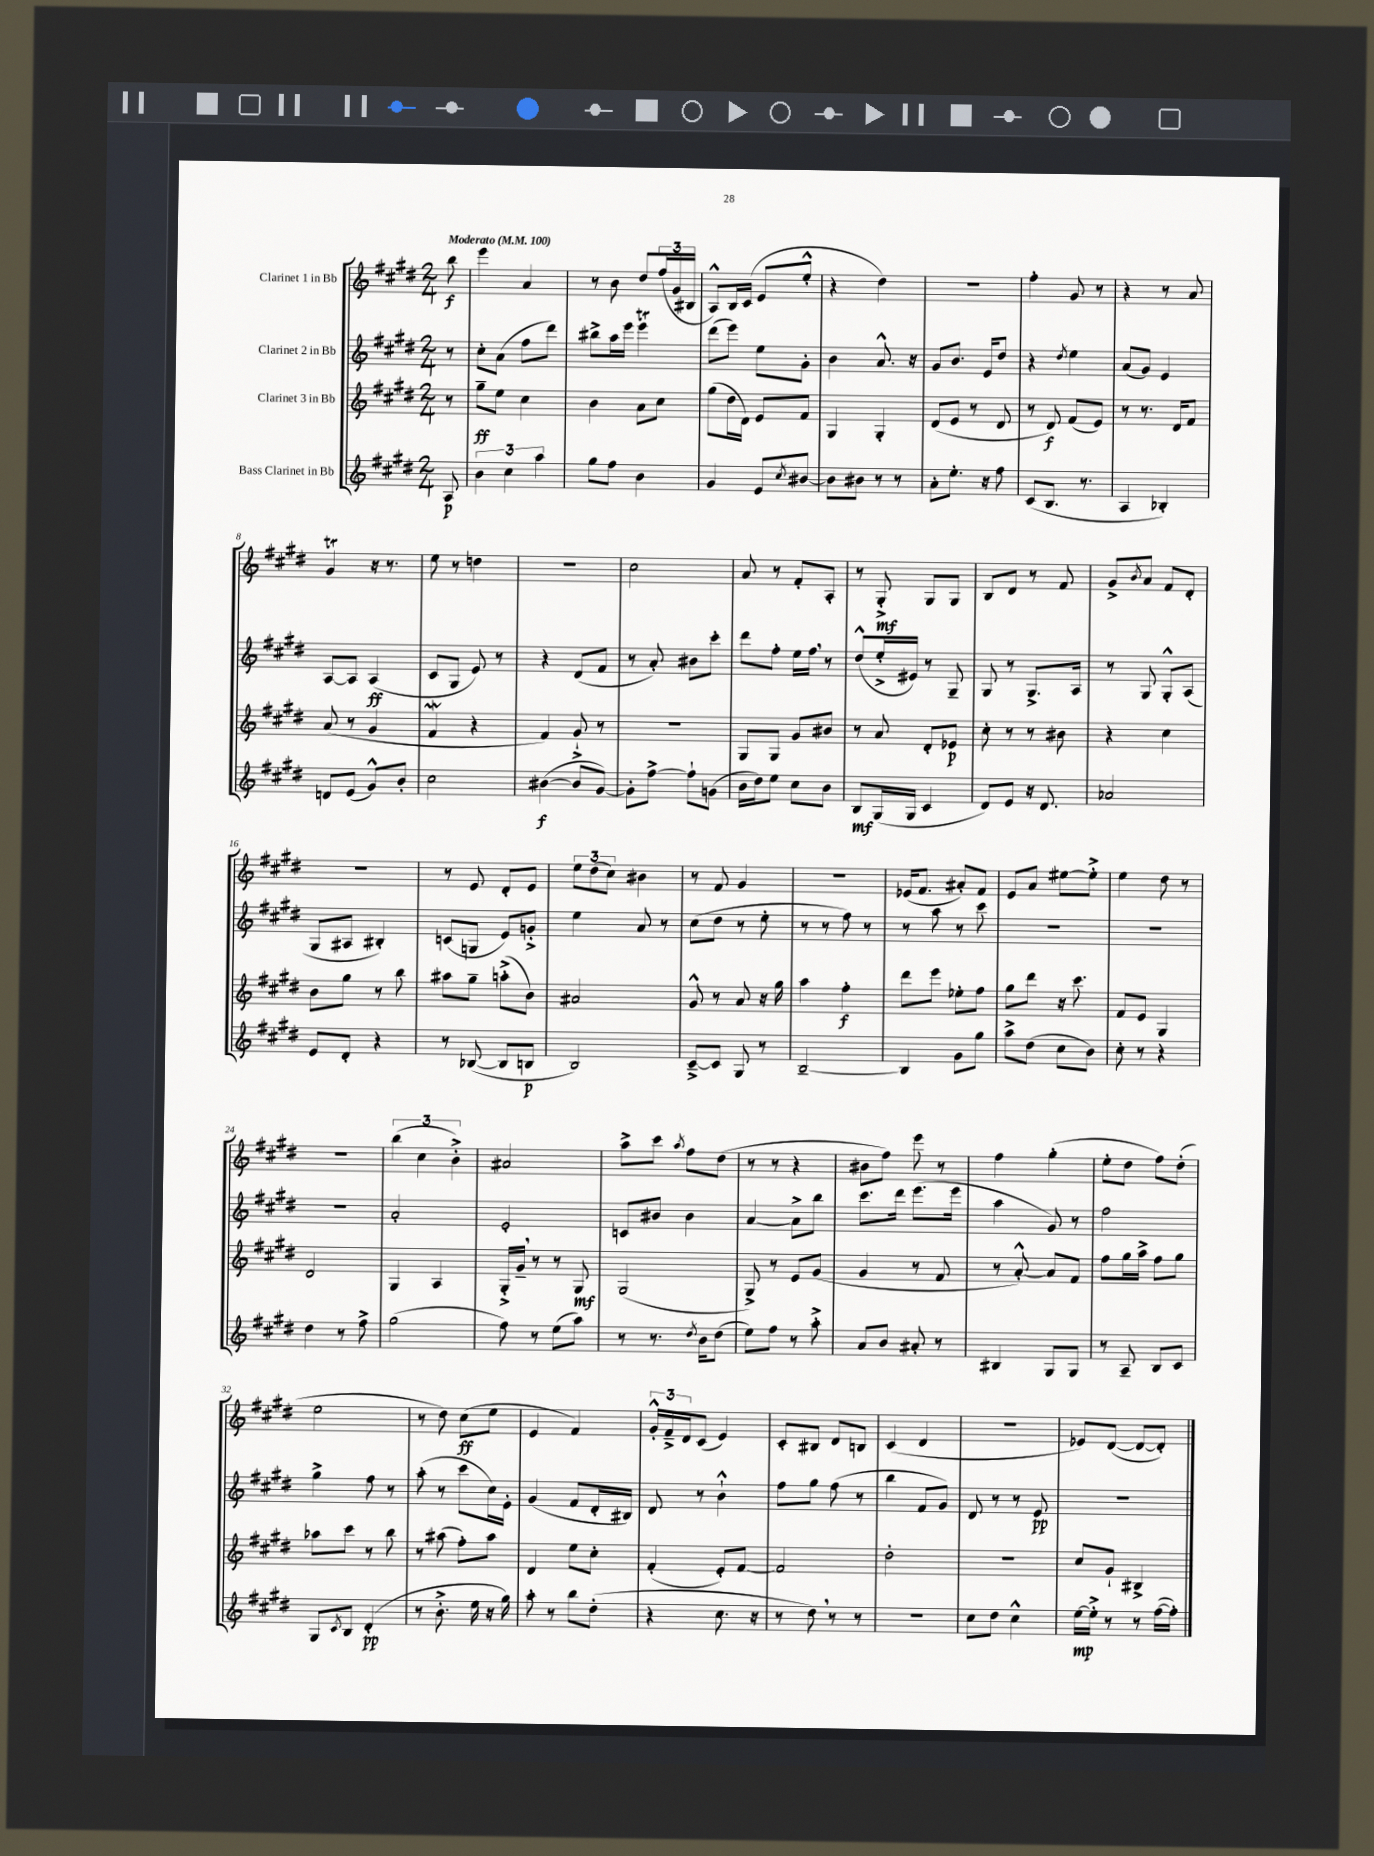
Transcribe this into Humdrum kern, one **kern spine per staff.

**kern	**dynam	**kern	**dynam	**kern	**dynam	**kern	**dynam
*part4	*part4	*part3	*part3	*part2	*part2	*part1	*part1
*staff4	*staff4	*staff3	*staff3	*staff2	*staff2	*staff1	*staff1
*I"Bass Clarinet in Bb	*	*I"Clarinet 3 in Bb	*	*I"Clarinet 2 in Bb	*	*I"Clarinet 1 in Bb	*
*clefG2	*	*clefG2	*	*clefG2	*	*clefG2	*
*k[f#c#g#d#]	*	*k[f#c#g#d#]	*	*k[f#c#g#d#]	*	*k[f#c#g#d#]	*
*M2/4	*	*M2/4	*	*M2/4	*	*M2/4	*
*MM100	*	*MM100	*	*MM100	*	*MM100	*
=	=	=	=	=	=	=	=
!	!	!	!	!	!	!LO:TX:a:B:t=Moderato	!
8A/	p	8r	.	8r	.	8bb\	f
=1	=1	=1	=1	=1	=1	=1	=1
6b\	.	8gg#~\L	ff	8cc#'\L	.	4eee\	.
.	.	8ee\J	.	(8a\J	.	.	.
6cc#\	.	.	.	.	.	.	.
.	.	4cc#\	.	8ff#\L	.	4a/	.
6aa\	.	.	.	.	.	.	.
.	.	.	.	8ddd#\J)	.	.	.
=2	=2	=2	=2	=2	=2	=2	=2
8gg#\L	.	4b\	.	8bb#X^\L	.	8r	.
8ff#\J	.	.	.	16aa\L	.	8b\	.
.	.	.	.	16eee\JJ	.	.	.
4b\	.	8a\L	.	4eeeT\	.	8dd#/L	.
.	.	8cc#\J	.	.	.	(24ff#/L	.
.	.	.	.	.	.	24g#/	.
.	.	.	.	.	.	24B#X/JJ	.
=3	=3	=3	=3	=3	=3	=3	=3
4g#/	.	(8gg#\L	.	(8ddd#\L	.	8A^^/L)	.
.	.	16dd#\L	.	8eee\J)	.	16B/L	.
.	.	16d#\JJ)	.	.	.	(16c#/JJ	.
8e/L	.	8e/L	.	8ee\L	.	8e/L	.
8qcc#/	.	.	.	.	.	.	.
[8b#X/J	.	8f#/J	.	8g#'\J	.	8ee'^^/J	.
=4	=4	=4	=4	=4	=4	=4	=4
8b#\L]	.	4G#/	.	4b\	.	4r	.
8b#X\J	.	.	.	.	.	.	.
8r	.	4G#'/	.	8.a^^/	.	4dd#\)	.
8r	.	.	.	.	.	.	.
.	.	.	.	16r	.	.	.
=5	=5	=5	=5	=5	=5	=5	=5
8a'\L	.	(8d#/L	.	8g#/L	.	2r	.
8.ee'\J	.	8e/J	.	8.b/J	.	.	.
.	.	8r	.	.	.	.	.
16r	.	.	.	16e/KL	.	.	.
8ff#\	.	8d#/	.	8dd#/J	.	.	.
=6	=6	=6	=6	=6	=6	=6	=6
(8c#/L	.	8r	.	4r	.	4ff#'\	.
8.B/J	.	8d#/)	f	.	.	.	.
.	.	.	.	8qdd#/	.	.	.
.	.	(8f#/L	.	4ee\	.	8g#/	.
8.r	.	.	.	.	.	.	.
.	.	8e/J)	.	.	.	8r	.
=7	=7	=7	=7	=7	=7	=7	=7
4A/	.	8r	.	(8a/L	.	4r	.
.	.	8.r	.	8g#/J)	.	.	.
4B-X'/)	.	.	.	4e/	.	8r	.
.	.	16d#/KL	.	.	.	.	.
.	.	8f#/J	.	.	.	8a/	.
!!LO:LB:g=z
=8	=8	=8	=8	=8	=8	=8	=8
8dn/L	.	(8a/	.	[8A/L	.	4g#t/	.
(8e/J	.	8r	.	8A/J]	.	.	.
8g#^^/L)	.	4g#/	.	(4A/	ff	16r	.
.	.	.	.	.	.	8.r	.
8b'/J	.	.	.	.	.	.	.
=9	=9	=9	=9	=9	=9	=9	=9
2cc#\	.	4f#W/	.	8c#/L	.	8ee\	.
.	.	.	.	8G#/J	.	8r	.
.	.	4r	.	8e/)	.	4ddn\	.
.	.	.	.	8r	.	.	.
=10	=10	=10	=10	=10	=10	=10	=10
([4b#X\	f	4f#/)	.	4r	.	2r	.
8b#/L]	.	8g#`^/	.	(8d#/L	.	.	.
[8g#/J)	.	8r	.	8f#/J	.	.	.
=11	=11	=11	=11	=11	=11	=11	=11
8g#'\L]	.	2r	.	8r	.	2cc#\	.
[8ff#^\J	.	.	.	8a'/)	.	.	.
8ff#`\L]	.	.	.	8b#X\L	.	.	.
(8gn\J	.	.	.	8ccc#'\J	.	.	.
=12	=12	=12	=12	=12	=12	=12	=12
16b\LL	.	8G#/L	.	8ddd#\L	.	8a/	.
16dd#\J)	.	.	.	.	.	.	.
8ee\J	.	8G#/J	.	8ff#'\J	.	8r	.
8cc#\L	.	8g#/L	.	16ee\LL	.	8f#'/L	.
.	.	.	.	16ff#,\JJ	.	.	.
8b\J	.	8b#X/J	.	8r	.	8A'/J	.
=13	=13	=13	=13	=13	=13	=13	=13
8B/L	mf	8r	.	(8dd#^^/L	.	8r	.
(16G#/L	.	8a/	.	16ee'^/L	.	8G#'^/	mf
16G#/JJ	.	.	.	16e#X/JJ)	.	.	.
4c#/	.	8d#'/L	.	8r	.	8G#/L	.
.	.	8e-X/J	p	8G#~/	.	8G#/J	.
=14	=14	=14	=14	=14	=14	=14	=14
8d#/L)	.	8cc#'\	.	8G#/	.	8B/L	.
8e/J	.	8r	.	8r	.	8d#/J	.
16r	.	8r	.	8.G#^/L	.	8r	.
8.d#/	.	.	.	.	.	.	.
.	.	8b#X\	.	.	.	8f#/	.
.	.	.	.	16A/Jk	.	.	.
=15	=15	=15	=15	=15	=15	=15	=15
2a-X/	.	4r	.	8r	.	8g#^/L	.
.	.	.	.	.	.	8qb/	.
.	.	.	.	8G#/	.	8a/J	.
.	.	4cc#\	.	8G#'^^/L	.	8f#/L	.
.	.	.	.	(8A/J	.	8d#'/J	.
!!LO:LB:g=z
=16	=16	=16	=16	=16	=16	=16	=16
8e/L	.	8b\L	.	8G#/L	.	2r	.
8d#'/J	.	8gg#\J	.	8A#X/J	.	.	.
4r	.	8r	.	4B#X'/)	.	.	.
.	.	8bb\	.	.	.	.	.
=17	=17	=17	=17	=17	=17	=17	=17
8r	.	8aa#X\L	.	(8cn/L	.	8r	.
([8B-X/	.	8gg#~\J	.	8Gn/J	.	8e/	.
8B-/L]	.	(8aan'^\L	.	8e/L)	.	8d#'/L	.
8Bn/J	p	8b\J)	.	8gn'^/J	.	8e/J	.
=18	=18	=18	=18	=18	=18	=18	=18
2B/)	.	2a#X/	.	4ee\	.	12ee\L	.
.	.	.	.	.	.	(12dd#\	.
.	.	.	.	.	.	12cc#\J)	.
.	.	.	.	8a/	.	4b#X\	.
.	.	.	.	8r	.	.	.
=19	=19	=19	=19	=19	=19	=19	=19
[8c#~^/L	.	8g#^^/	.	(8cc#\L	.	8r	.
8c#/J]	.	8r	.	8dd#\J	.	8f#/	.
8G#/	.	8a/	.	8r	.	4g#/	.
8r	.	16r	.	8ee'\	.	.	.
.	.	16gg#\	.	.	.	.	.
=20	=20	=20	=20	=20	=20	=20	=20
[2B~/	.	4aa\	.	8r	.	2r	.
.	.	.	.	8r	.	.	.
.	.	4ff#'\	f	8ff#\)	.	.	.
.	.	.	.	8r	.	.	.
=21	=21	=21	=21	=21	=21	=21	=21
4B/]	.	8ddd#\L	.	8r	.	(16e-X/KL	.
.	.	.	.	.	.	8.f#/J	.
.	.	8eee\J	.	8aa\	.	.	.
8g#\L	.	8ee-X'\L	.	8r	.	8a#X'/L)	.
8gg#\J	.	8ff#\J	.	8ccc#\	.	8f#/J	.
=22	=22	=22	=22	=22	=22	=22	=22
8aa^\L	.	8gg#\L	.	2r	.	8e/L	.
(8dd#\J	.	8ddd#\J	.	.	.	8a/J	.
8cc#\L	.	16r	.	.	.	[8ee#X\L	.
.	.	8.ccc#\	.	.	.	.	.
8b\J)	.	.	.	.	.	8ee#'^\J]	.
=23	=23	=23	=23	=23	=23	=23	=23
8cc#'\	.	8f#/L	.	2r	.	4ee\	.
8r	.	8e/J	.	.	.	.	.
4r	.	4G#/	.	.	.	8dd#\	.
.	.	.	.	.	.	8r	.
!!LO:LB:g=z
=24	=24	=24	=24	=24	=24	=24	=24
4dd#\	.	2d#/	.	2r	.	2r	.
8r	.	.	.	.	.	.	.
8ff#^\	.	.	.	.	.	.	.
=25	=25	=25	=25	=25	=25	=25	=25
(2gg#\	.	4G#/	.	2a'/	.	(6bb\	.
.	.	.	.	.	.	6cc#\	.
.	.	4A/	.	.	.	.	.
.	.	.	.	.	.	6b'^\)	.
=26	=26	=26	=26	=26	=26	=26	=26
8ff#\)	.	16G#'^/LL	.	2e'/	.	2a#X/	.
.	.	16g#~,/JJ	.	.	.	.	.
8r	.	8r	.	.	.	.	.
(8ee\L	.	8r	.	.	.	.	.
8aa\J)	.	8G#/	mf	.	.	.	.
=27	=27	=27	=27	=27	=27	=27	=27
8r	.	(2G#/	.	8cn/L	.	8aa^\L	.
8.r	.	.	.	8b#X/J	.	8ccc#\J	.
.	.	.	.	.	.	8qaa/	.
.	.	.	.	4b#\	.	8ff#\L	.
8qdd#/	.	.	.	.	.	.	.
16b\KL	.	.	.	.	.	.	.
(8dd#\J	.	.	.	.	.	(8dd#\J	.
=28	=28	=28	=28	=28	=28	=28	=28
8ee\L)	.	8G#^/)	.	[4a/	.	8r	.
8ff#\J	.	8r	.	.	.	8r	.
8r	.	8e/L	.	8a^\L]	.	4r	.
8aa'^\	.	(8g#/J	.	8bb\J	.	.	.
=29	=29	=29	=29	=29	=29	=29	=29
8a/L	.	4g#/	.	8.ccc#\L	.	8b#X\L	.
8b/J	.	.	.	.	.	8ff#\J)	.
.	.	.	.	16ddd#\Jk	.	.	.
8a#X'/	.	8r	.	(8.eee\L	.	8eee\	.
8r	.	8f#/	.	.	.	8r	.
.	.	.	.	16eee\Jk	.	.	.
=30	=30	=30	=30	=30	=30	=30	=30
4B#X/	.	8r	.	4aa\	.	4ff#\	.
.	.	[8a'^^/)	.	.	.	.	.
8G#/L	.	8a/L]	.	8g#/)	.	(4gg#'\	.
8G#/J	.	8f#/J	.	8r	.	.	.
=31	=31	=31	=31	=31	=31	=31	=31
8r	.	8ff#\L	.	2ff#\	.	8ee'\L	.
8A~/	.	16gg#\L	.	.	.	8dd#\J	.
.	.	16aa^\JJ	.	.	.	.	.
8B/L	.	8ff#\L	.	.	.	8ff#\L)	.
8c#/J	.	8gg#\J	.	.	.	(8dd#'\J	.
!!LO:LB:g=z
=32	=32	=32	=32	=32	=32	=32	=32
8G#/L	.	8aa-X\L	.	4gg#^\	.	2ee\	.
8qc#/	.	.	.	.	.	.	.
8B/J	.	8ccc#\J	.	.	.	.	.
(4d#'/	pp	8r	.	8ff#\	.	.	.
.	.	8bb\	.	8r	.	.	.
=33	=33	=33	=33	=33	=33	=33	=33
8r	.	8r	.	(8aa'\	.	8r	.
8.b'^\	.	(8aa#X\	.	8r	.	8dd#\)	.
.	.	8ff#'\L)	.	8ccc#\L	.	(8cc#\L	ff
16ee\	.	.	.	.	.	.	.
16r	.	8aa#\J	.	16cc#\L)	.	8ee\J	.
16gg#\)	.	.	.	16e'\JJ	.	.	.
=34	=34	=34	=34	=34	=34	=34	=34
8aa'\	.	4d#/	.	(4g#/	.	4e/	.
8r	.	.	.	.	.	.	.
8bb\L	.	8ee\L	.	8f#/L	.	4f#/)	.
(8dd#'\J	.	8cc#'\J	.	16d#'/L	.	.	.
.	.	.	.	16B#X/JJ)	.	.	.
=35	=35	=35	=35	=35	=35	=35	=35
4r	.	(4f#'/	.	8d#/	.	24g#'^^/LL	.
.	.	.	.	.	.	24f#~^/	.
.	.	.	.	.	.	24d#/J	.
.	.	.	.	8r	.	(8c#/J	.
8.cc#\	.	8e'/L)	.	4b`^^\	.	4e/)	.
.	.	[8f#/J	.	.	.	.	.
16r	.	.	.	.	.	.	.
=36	=36	=36	=36	=36	=36	=36	=36
8r	.	2f#/]	.	8ff#\L	.	8c#'/L	.
8dd#,\)	.	.	.	8gg#\J	.	8B#X/J	.
8r	.	.	.	(8ff#\	.	8d#/L	.
8r	.	.	.	8r	.	8Bn/J	.
=37	=37	=37	=37	=37	=37	=37	=37
2r	.	2dd#'\	.	4bb\	.	(4c#/	.
.	.	.	.	8f#/L	.	4d#/	.
.	.	.	.	8g#/J)	.	.	.
=38	=38	=38	=38	=38	=38	=38	=38
8cc#\L	.	2r	.	8d#/	.	2r	.
8dd#\J	.	.	.	8r	.	.	.
4cc#^^\	.	.	.	8r	.	.	.
.	.	.	.	8e/	pp	.	.
=39	=39	=39	=39	=39	=39	=39	=39
[16ee\LL	mp	8cc#/L	.	2r	.	8e-X/L)	.
16ee'^\JJ]	.	.	.	.	.	.	.
8r	.	8g#`/J	.	.	.	([8d#/J	.
8r	.	4B#X^/	.	.	.	8d#/L_	.
([16ff#\LL	.	.	.	.	.	8d#'/J])	.
16ff#'\JJ])	.	.	.	.	.	.	.
==	==	==	==	==	==	==	==
*-	*-	*-	*-	*-	*-	*-	*-
